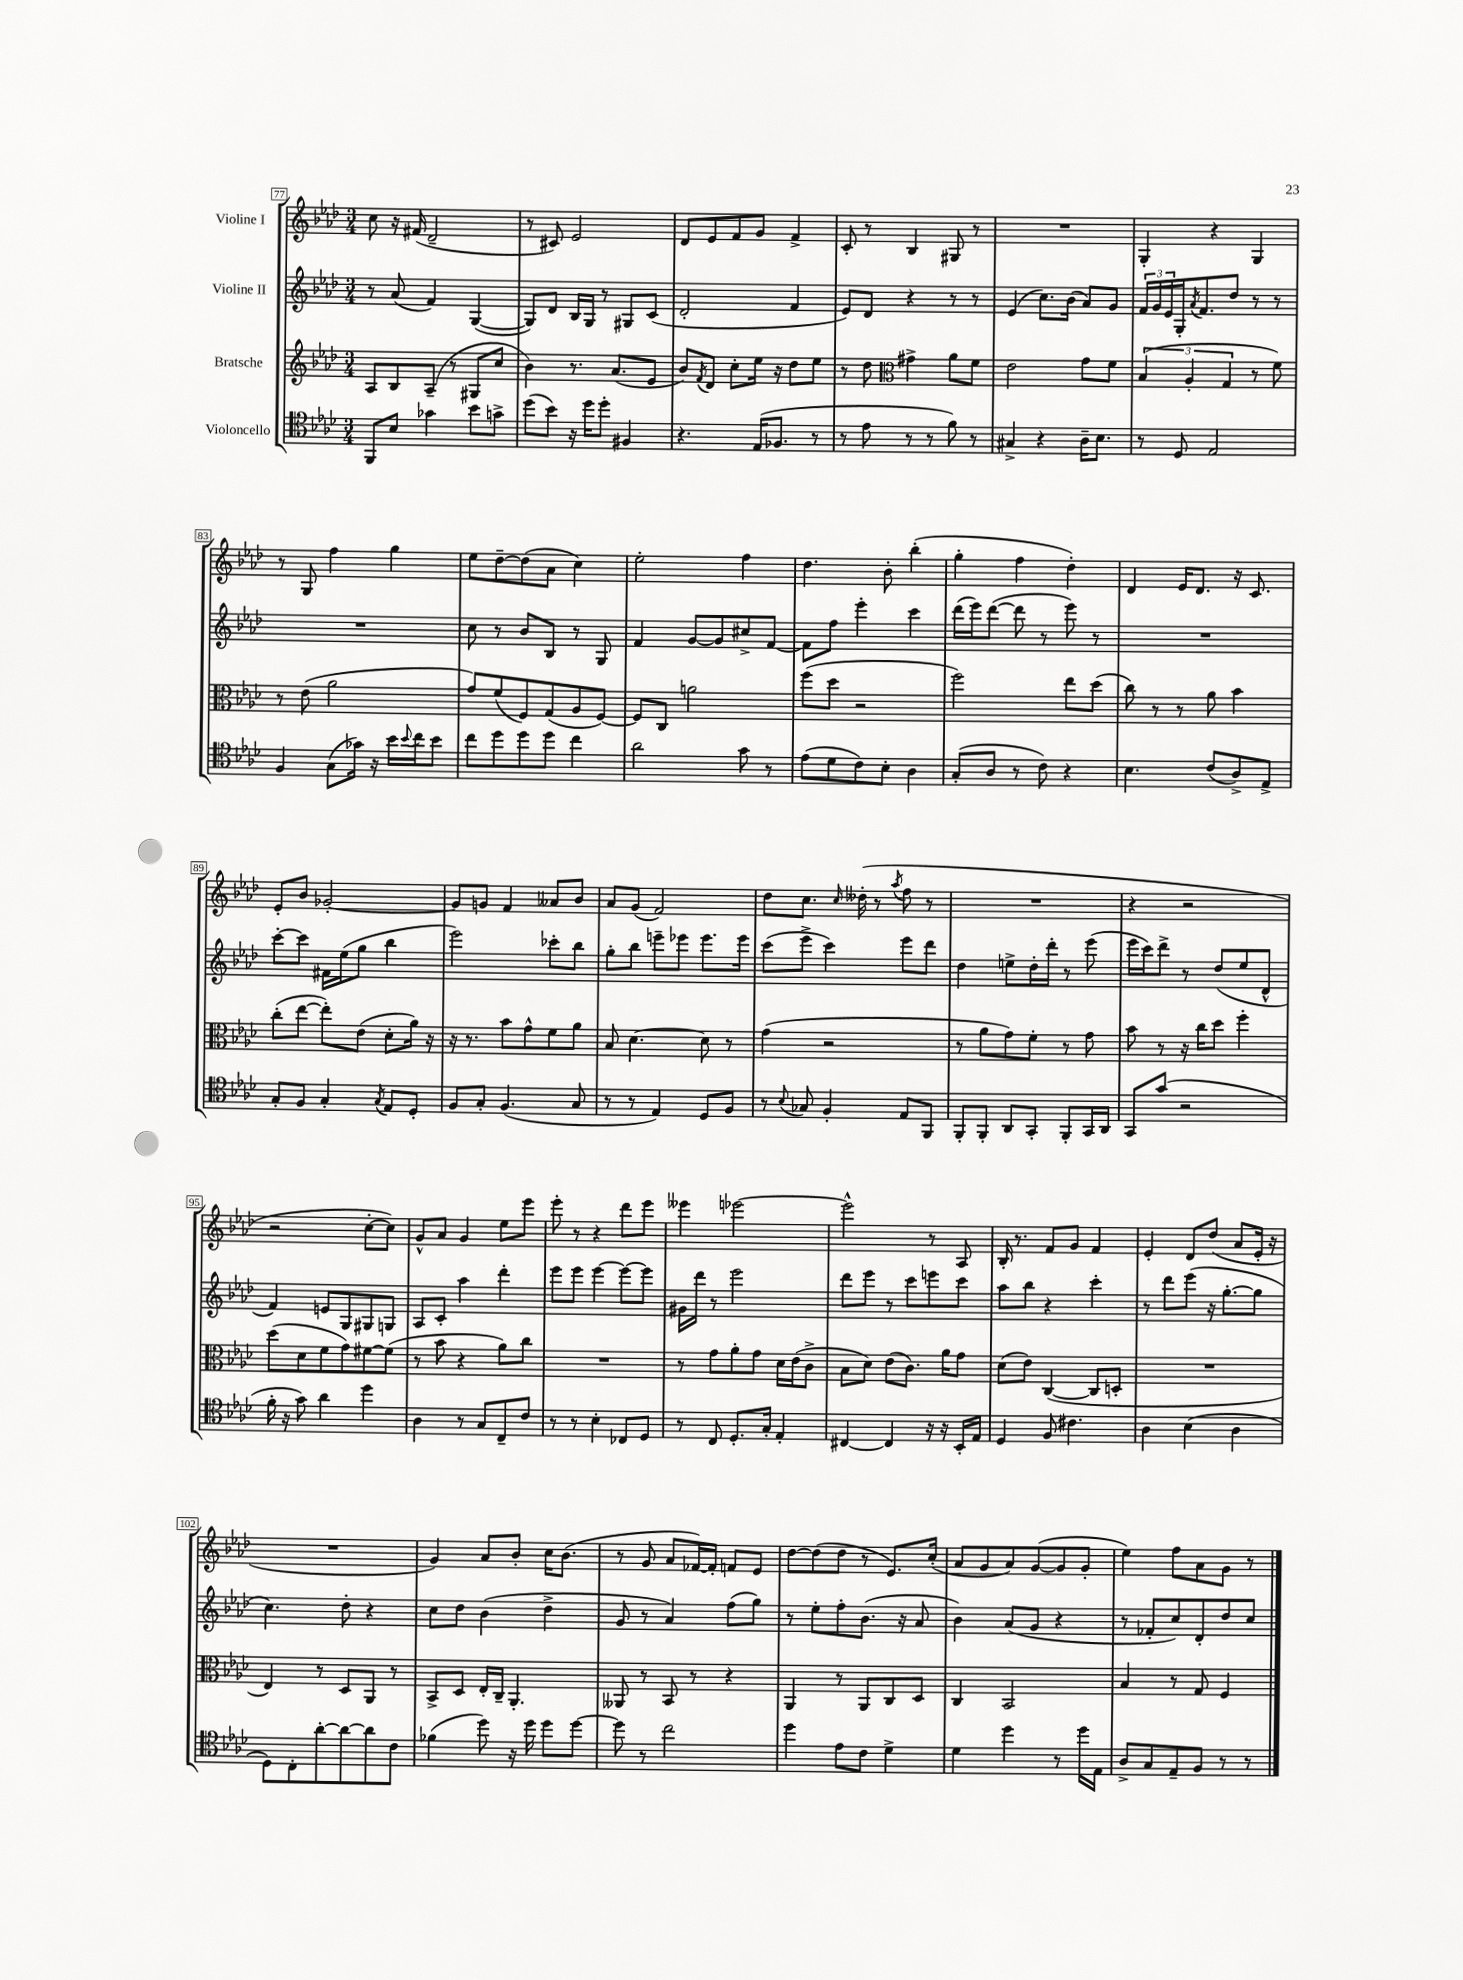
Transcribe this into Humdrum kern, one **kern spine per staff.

**kern	**kern	**kern	**kern
*part4	*part3	*part2	*part1
*staff4	*staff3	*staff2	*staff1
*I"Violoncello	*I"Bratsche	*I"Violine II	*I"Violine I
*clefC4	*clefG2	*clefG2	*clefG2
*k[b-e-a-d-]	*k[b-e-a-d-]	*k[b-e-a-d-]	*k[b-e-a-d-]
*M3/4	*M3/4	*M3/4	*M3/4
=77	=77	=77	=77
8FF/L	8A-/L	8r	8cc\
8B-/J	8B-/	(8a-/	16r
.	.	.	(16f#X/
4g-X\	(8A-~/J	4f/)	2d-~/
.	8r	.	.
8b-\L	8G#X/L	([4G/	.
8gn^\J	8cc/J	.	.
=78	=78	=78	=78
(8dd-\L	4b-\)	8G/L])	8r
8b-\J)	.	8d-/J	8c#X/)
16r	8.r	16B-/LL	2e-/
16dd-\KL	.	16G/JJ	.
8dd-'\J	.	8r	.
.	(8.a-/L	.	.
4F#X/	.	8G#X/L	.
.	8e-/J	(8c/J	.
=79	=79	=79	=79
4.r	8b-/L)	2d-'/	8d-/L
.	8qf/	.	.
.	8d-/J	.	8e-/
.	8cc'\L	.	8f/
(16E-/KL	16ee-\Jk	.	8g/J
8.F-X/J	16r	.	.
.	8dd-\L	4f/	4f^/
8r	8ee-\J	.	.
=80	=80	=80	=80
8r	8r	8e-/L)	8c'/
8e-\	8dd-\	8d-/J	8r
*	*clefC3	*	*
8r	4g#X^\	4r	4B-/
8r	.	.	.
8f\)	8a-\L	8r	8G#X/
8r	8f\J	8r	8r
=81	=81	=81	=81
4G#X^/	2e-\	(4e-/	2.r
4r	.	8.cc\L)	.
.	.	(16b-\Jk	.
16A-~\KL	8g\L	8a-/L)	.
8.B-\J	.	.	.
.	8f\J	8g/J	.
=82	=82	=82	=82
8r	(6B-/	24f/LL	4G'/
.	.	24g/	.
.	.	24e-/	.
8D-/	.	16G'/J	.
.	6A-'/	.	.
.	.	8qa-/	.
.	.	8.f/	.
2E-/	.	.	4r
.	6G/	.	.
.	.	8dd-/J	.
.	8r	8r	4G/
.	8f\)	8r	.
!!LO:LB:g=z
=83	=83	=83	=83
4F/	8r	2.r	8r
.	(8e-\	.	8G/
(8G\L	2a-\	.	4ff\
16g-X\Jk)	.	.	.
16r	.	.	.
16b-\LL	.	.	4gg\
8qqb-/	.	.	.
16cc\J	.	.	.
8b-\J	.	.	.
=84	=84	=84	=84
8cc\L	8g/L)	8cc\	8ee-\L
8dd-\	(8f/	8r	[8dd-~\
8dd-\	8F/)	8b-/L	(8dd-\]
8dd-\J	(8G/	8B-/J	8a-\J
4cc\	8A-/	8r	4cc\)
.	[8F/J)	8G/	.
=85	=85	=85	=85
2a-\	8F/L]	4f/	2ee-'\
.	8C/J	.	.
.	2an\	[8g/L	.
.	.	8g/]	.
8g\	.	8cc#X^/	4ff\
8r	.	[8f/J	.
=86	=86	=86	=86
(8e-\L	(8ff\L	8f\L]	4.dd-\
8d-\	8dd-\J	8ff\J	.
8c\)	2r	4eee-'\	.
8B-'\J	.	.	8b-'\
4A-\	.	4ccc\	(4bb-'\
=87	=87	=87	=87
(8G'/L	2ff\)	(16ddd-\LL	4gg'\
.	.	16eee-\J)	.
8A-/J	.	([8ddd-\J	.
8r	.	8ddd-\]	4ff\
8c\)	.	8r	.
4r	8ee-\L	8eee-\)	4dd-'\)
.	(8dd-\J	8r	.
=88	=88	=88	=88
4.B-\	8cc\)	2.r	4d-/
.	8r	.	.
.	8r	.	16e-/KL
.	.	.	8.d-/J
(8c/L	8a-\	.	.
8A-^/)	4b-\	.	16r
.	.	.	8.c/
8E-^/J	.	.	.
!!LO:LB:g=z
=89	=89	=89	=89
8G'/L	(8cc'\L	[8ccc'\L	8e-'/L
8F/J	[8ee-\J	8ccc\J]	8b-/J
4G'/	8ee-'\L])	16f#X\LL	[2g-X'/
.	.	(16ee-\J	.
.	(8e-\J	8gg\J	.
8qG/	.	.	.
8E-/L	8d-'\L	4bb-\	.
8D-'/J	16a-\Jk)	.	.
.	16r	.	.
=90	=90	=90	=90
8F/L	16r	2eee-\)	8g-/L]
.	8.r	.	.
8G'/J	.	.	8gn/J
(4.F/	8b-\L	.	4f/
.	8g^^\	.	.
.	8f\	8ccc-X'\L	8a--X/L
8G/	8a-\J	8bb-\J	8b-/J
=91	=91	=91	=91
8r	8B-/	8gg'\L	8a-/L
8r	[4.d-\	8bb-\J	(8g/J
4E-/)	.	8eeen~\L	2f/)
.	.	8eee-X\J	.
8D-/L	8d-\]	8.eee-\L	.
8F/J	8r	.	.
.	.	16eee-\Jk	.
=92	=92	=92	=92
8r	(4g\	(8ccc\L	8dd-\L
8qqB-/	.	.	.
8G-X/	.	8eee-^\J	8.cc\J
4F'/	2r	4ccc\)	.
.	.	.	16qqcc/
.	.	.	(16dd--X'\
.	.	.	8r
.	.	.	8qaa-/
8E-/L	.	8eee-\L	8ff\
8FF/J	.	8ddd-\J	8r
=93	=93	=93	=93
8FF'/L	8r	4dd-\	2.r
8FF'/J	8a-\L	.	.
8AA-/L	8g\)	8een^\L	.
8GG'/J	8f'\J	16dd-'\L	.
.	.	16ddd-'\JJ	.
8FF'/L	8r	8r	.
16GG/L	8g\	(8eee-\	.
16AA-/JJ	.	.	.
=94	=94	=94	=94
8GG/L	8b-\	16eee-\LL	4r
.	.	16ccc\J)	.
(8g/J	8r	8ddd-^\J	.
2r	16r	8r	2r
.	16cc\KL	.	.
.	8dd-\J	(8dd-/L	.
.	4ff'\	8ee-/	.
.	.	8d-^^/J	.
!!LO:LB:g=z
=95	=95	=95	=95
16f'\	(8dd-\L	4f/)	2r
16r	.	.	.
8g\)	8d-\	.	.
4a-\	8f\	8en/L	.
.	8g\)	8G/	.
4dd-\	[8f#X\	8G#X/	[8cc'\L
.	(8f#\J]	8Gn/J	8cc\J])
=96	=96	=96	=96
4A-\	8r	8A-/L	8g^^/L
.	8b-\	8c'/J	8a-/J
8r	4r	4aa-\	4g/
8G/L	.	.	.
8C~/	8a-\L)	4ddd-'\	8ee-\L
8c/J	8cc\J	.	8eee-\J
=97	=97	=97	=97
8r	2.r	8eee-\L	8eee-'\
8r	.	8eee-\J	8r
4B-'\	.	[4eee-\	4r
8C-X/L	.	8eee-\L_	8ddd-\L
8D-/J	.	8eee-\J]	8eee-\J
=98	=98	=98	=98
8r	8r	16g#X\LL	4eee--X\
.	.	16ddd-\JJ	.
8C/	8g\L	8r	.
8.D-'/L	8a-'\	2eee-\	[2eee-X\
.	8g\J	.	.
16G'/Jk	.	.	.
4E-'/	16d-\LL	.	.
.	(16e-\J	.	.
.	8c^\J	.	.
=99	=99	=99	=99
[4C#X/	8B-\L	8ddd-\L	2eee-^^\]
.	8d-\J)	8eee-\J	.
4C#/]	(8e-\L	8r	.
.	8.c\J)	8ccc\L	.
16r	.	8eeen\	8r
16r	16a-\KL	.	.
16BB-'/LL	8g\J	8ccc\J	8A-/
16E-/JJ	.	.	.
=100	=100	=100	=100
4D-/	(8d-\L	8aa-\L	16B-'/
.	.	.	8.r
.	8e-\J)	8bb-\J	.
8F/	([4C/	4r	8f/L
4.c#X\	.	.	8g/J
.	8C/L]	4ccc'\	4f/
.	8Dn'/J	.	.
=101	=101	=101	=101
4A-\	2.r	8r	4e-'/
.	.	8ddd-\L	.
(4B-\	.	(8eee-\J	8d-/L
.	.	16r	(8dd-/J
.	.	[8.gg'\L	.
4A-\	.	.	8a-/L
.	.	8gg\J]	16e-'/Jk
.	.	.	16r
!!LO:LB:g=z
=102	=102	=102	=102
8D-\L)	4E-/)	4.cc\)	2.r
8C'\	.	.	.
[8a-'\	8r	.	.
8a-\_	8D-/L	8dd-'\	.
8a-\]	8AA-/J	4r	.
8c\J	8r	.	.
=103	=103	=103	=103
(4f-X\	8BB-^/L	8cc\L	4g/)
.	8D-/J	8dd-\J	.
8dd-\)	16E-'/LL	(4b-\	8a-/L
.	16C~/JJ	.	.
16r	4.AA-'/	.	8b-'/J
16dd-\	.	.	.
8dd-\L	.	4dd-^\	16cc\KL
.	.	.	(8.b-\J
[8dd-\J	.	.	.
=104	=104	=104	=104
8dd-\]	8AA--X/	8g/	8r
8r	8r	8r	8g/
2cc\	8BB-/	4a-/)	8a-/L
.	8r	.	[16f-X/L)
.	.	.	16f-'/JJ]
.	4r	(8ff\L	8fn/L
.	.	8gg\J)	8e-/J
=105	=105	=105	=105
4dd-\	4AA-/	8r	[8dd-\L
.	.	8ee-'\L	(8dd-\]
8e-\L	8r	8ff'\	8dd-\J
8c\J	8AA-/L	(8.b-\J	8r
4d-^\	8C/	.	8.e-/L)
.	.	16r	.
.	8D-/J	8a-/	.
.	.	.	(16cc'/Jk
=106	=106	=106	=106
4d-\	4C/	4b-\)	8a-/L
.	.	.	8g/
4dd-\	2BB-/	(8a-/L	8a-/)
.	.	8g/J	([8g/
8r	.	4r	8g/]
16dd-\LL	.	.	8g'/J
16E-\JJ	.	.	.
=107	=107	=107	=107
8A-^/L	4B-/	8r	4ee-\)
8G/	.	8f-X'/L	.
8E-~/	8r	8cc/)	8ff\L
8F/J	8G/	8d-'/	8a-\
8r	4F/	8dd-/	8g\J
8r	.	8cc/J	8r
==	==	==	==
*-	*-	*-	*-
